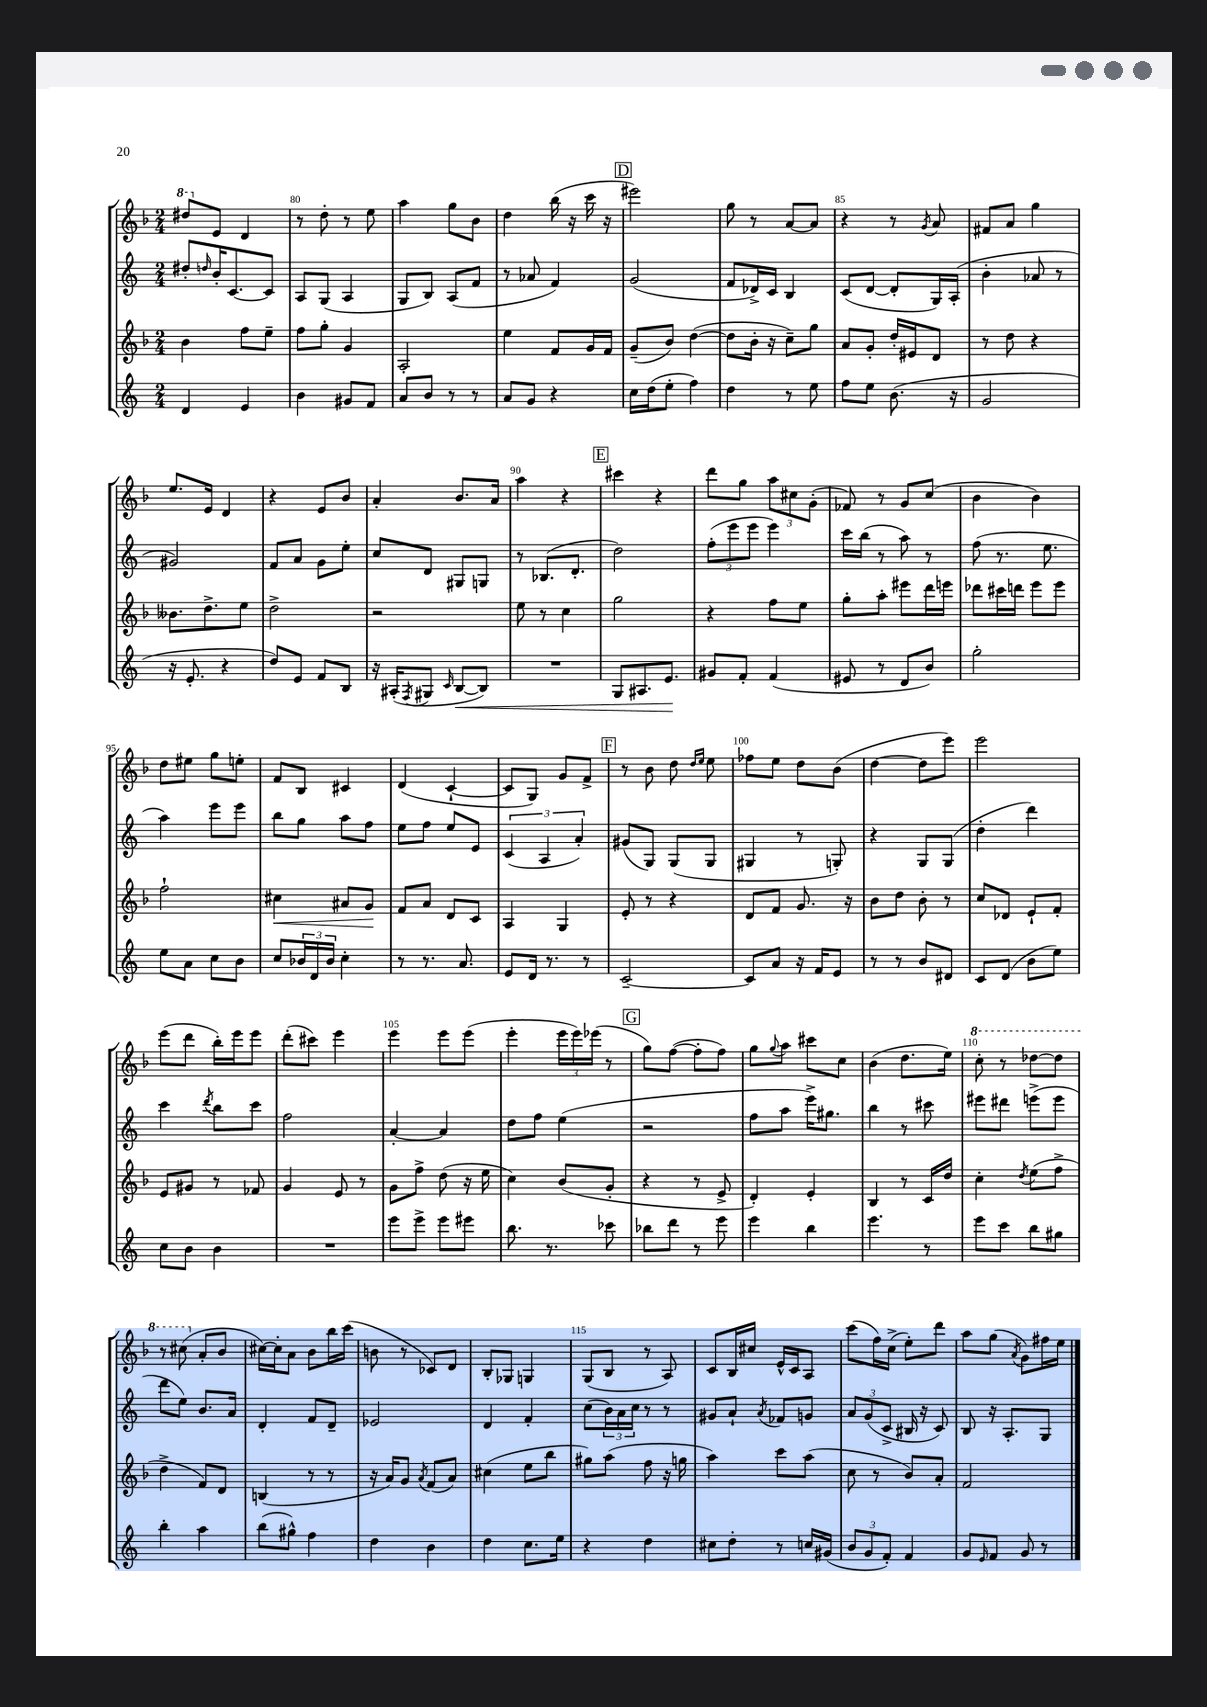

**kern	**dynam	**kern	**dynam	**kern	**kern
*part4	*part4	*part3	*part3	*part2	*part1
*staff4	*staff4	*staff3	*staff3	*staff2	*staff1
*clefG2	*	*clefG2	*	*clefG2	*clefG2
*k[]	*	*k[b-]	*	*k[]	*k[b-]
*M2/4	*	*M2/4	*	*M2/4	*M2/4
*	*	*	*	*	*8va
=79	=79	=79	=79	=79	=79
4d/	.	4b-\	.	8dd#X'/L	8ddd#X/L
.	.	.	.	16qqddn/	.
*	*	*	*	*	*X8va
.	.	.	.	16b'/K	8e/J
.	.	.	.	[8.c/	.
4e/	.	8ff\L	.	.	4d/
.	.	8ee~\J	.	8c/J]	.
=80	=80	=80	=80	=80	=80
4b\	.	8ff\L	.	8A/L	8r
.	.	8gg'\J	.	(8G/J	8dd'\
8g#X/L	.	4g/	.	4A/	8r
8f/J	.	.	.	.	8ee\
=81	=81	=81	=81	=81	=81
8a/L	.	2A'/	.	8G/L	4aa\
8b/J	.	.	.	8B/J)	.
8r	.	.	.	(8A/L	8gg\L
8r	.	.	.	8f/J	8b-\J
=82	=82	=82	=82	=82	=82
8a/L	.	4ee\	.	8r	4dd\
8g/J	.	.	.	8a-X/	.
4r	.	8f/L	.	4f/)	(16bb-\
.	.	.	.	.	16r
.	.	16g/L	.	.	16ccc\
.	.	16f/JJ	.	.	16r
!!LO:REH:place=s1:t=D
=83	=83	=83	=83	=83	=83
16cc\LL	.	(8g~/L	.	(2g/	2eee#X\)
(16dd\J	.	.	.	.	.
8ee'\J	.	8b-/J)	.	.	.
4ff\)	.	([4dd\	.	.	.
=84	=84	=84	=84	=84	=84
4dd\	.	8dd\L]	.	8f/L	8gg\
.	.	16b-'\Jk	.	16d-X^/L)	8r
.	.	16r	.	16c/JJ	.
8r	.	8cc~\L)	.	4B/	[8a/L
8ee\	.	8gg\J	.	.	8a/J]
=85	=85	=85	=85	=85	=85
8ff\L	.	8a/L	.	(8c/L	4r
8ee\J	.	8g'/J	.	[8d/J	.
(8.b\	.	16dd'/LL	.	8d'/L]	8r
.	.	16e#X/J	.	.	.
.	.	.	.	.	8qg/
.	.	8d/J	.	16G/L)	8a/
16r	.	.	.	(16A'/JJ	.
=86	=86	=86	=86	=86	=86
2g/	.	8r	.	4b'\	8f#X/L
.	.	8dd\	.	.	8a/J
.	.	4r	.	8a-X/	4gg\
.	.	.	.	8r	.
!!LO:LB:g=z
=87	=87	=87	=87	=87	=87
16r	.	8.b--X\L	.	2g#X/)	8.ee/L
8.e'/	.	.	.	.	.
.	.	8.dd^\	.	.	16e/Jk
4r	.	.	.	.	4d/
.	.	8ee\J	.	.	.
=88	=88	=88	=88	=88	=88
8dd/L)	.	2dd^\	.	8f/L	4r
8e/J	.	.	.	8a/J	.
8f/L	.	.	.	8g\L	8e/L
8B/J	.	.	.	8ee'\J	8b-/J
=89	=89	=89	=89	=89	=89
16r	.	2r	.	8cc/L	4a'/
(16A#X'/KL	.	.	.	.	.
8qF/	.	.	.	.	.
8G#X/J	.	.	.	8d/J	.
16qqc/	.	.	.	.	.
!	!LO:HP:b	!	!	!	!
[8B/L	<	.	.	8G#X/L	8.b-/L
8B/J])	.	.	.	8Gn/J	.
.	.	.	.	.	16a/Jk
=90	=90	=90	=90	=90	=90
2r	.	8ee\	.	8r	4aa\
.	.	8r	.	(8.B-X/L	.
.	.	4cc\	.	.	4r
.	.	.	.	8.d'/J	.
!!LO:REH:place=s1:t=E
=91	=91	=91	=91	=91	=91
8G/L	.	2gg\	.	2dd\)	4ccc#X\
8.A#X/	.	.	.	.	.
.	.	.	.	.	4r
8.e/J	.	.	.	.	.
.	[	.	.	.	.
=92	=92	=92	=92	=92	=92
8g#X/L	.	4r	.	(12ff'\L	8ddd\L
.	.	.	.	12eee\	.
8f'/J	.	.	.	.	8gg\J
.	.	.	.	12eee\J	.
(4f/	.	8ff\L	.	4eee\)	12aa\L
.	.	.	.	.	12cc#X\
.	.	8ee\J	.	.	.
.	.	.	.	.	(12g'\J
=93	=93	=93	=93	=93	=93
8e#X/	.	8gg'\L	.	16ccc\LL	8f-X/)
.	.	.	.	(16bb\JJ	.
8r	.	8aa'\J	.	8r	8r
8d/L	.	8eee#X\L	.	8aa\)	8g/L
8b/J)	.	16ddd\L	.	8r	(8cc/J
.	.	16eeen\JJ	.	.	.
=94	=94	=94	=94	=94	=94
2gg'\	.	8ddd-X\L	.	(8ff\	4b-\
.	.	16ccc#X\L	.	8.r	.
.	.	16dddn\JJ	.	.	.
.	.	8eee\L	.	.	4b-\)
.	.	.	.	8.ee\	.
.	.	8eee\J	.	.	.
!!LO:LB:g=z
=95	=95	=95	=95	=95	=95
8ee\L	.	2ff`\	.	4aa\)	8dd\L
8a\J	.	.	.	.	8ee#X\J
8cc\L	.	.	.	8eee\L	8gg\L
8b\J	.	.	.	8eee\J	8een'\J
=96	=96	=96	=96	=96	=96
!	!	!	!LO:HP:b	!	!
8cc/L	.	4cc#X\	<	8bb\L	8f/L
24b-X/L	.	.	.	8gg\J	8B-/J
24d/	.	.	.	.	.
24b-/JJ	.	.	.	.	.
4cc'\	.	8a#X/L	.	8aa\L	4c#X/
.	.	8g/J	.	8ff\J	.
.	.	.	[	.	.
=97	=97	=97	=97	=97	=97
8r	.	8f/L	.	8ee\L	(4d/
8.r	.	8a/J	.	8ff\J	.
.	.	8d/L	.	8ee/L	[4c`/
8.a/	.	.	.	.	.
.	.	8c/J	.	8e/J	.
=98	=98	=98	=98	=98	=98
8e/L	.	4A/	.	(6c/	8c/L]
16d/Jk	.	.	.	.	8G/J)
.	.	.	.	6A/	.
8.r	.	.	.	.	.
.	.	4G/	.	.	8g/L
.	.	.	.	6a'/)	.
8r	.	.	.	.	8f^/J
!!LO:REH:place=s1:t=F
=99	=99	=99	=99	=99	=99
[2c~/	.	8e'/	.	(8g#X/L	8r
.	.	8r	.	8G/J)	8b-\
.	.	4r	.	(8G/L	8dd\
.	.	.	.	.	16qqdd/LL
.	.	.	.	.	16qqee/JJ
.	.	.	.	8G/J	8ee\
=100	=100	=100	=100	=100	=100
8c/L]	.	8d/L	.	4G#X/	8ff-X\L
8a/J	.	8f/J	.	.	8ee\J
16r	.	8.g/	.	8r	8dd\L
16f/KL	.	.	.	.	.
8e/J	.	.	.	8Gn'/)	(8b-\J
.	.	16r	.	.	.
=101	=101	=101	=101	=101	=101
8r	.	8b-\L	.	4r	[4dd\
8r	.	8dd\J	.	.	.
8b/L	.	8b-'\	.	8G/L	8dd\L]
8d#X/J	.	8r	.	(8G/J	8eee\J)
=102	=102	=102	=102	=102	=102
8c/L	.	8cc/L	.	4dd'\	2eee\
(8d/J	.	8d-X/J	.	.	.
8b\L	.	8e`/L	.	4ddd\)	.
8ee\J)	.	8f'/J	.	.	.
!!LO:LB:g=z
=103	=103	=103	=103	=103	=103
8cc\L	.	8e/L	.	4ccc\	(8eee\L
8b\J	.	8g#X/J	.	.	8ddd\J
.	.	.	.	8qddd/	.
4b\	.	8r	.	8bb\L	16bb-'\LL)
.	.	.	.	.	16eee\J
.	.	8f-X/	.	8ccc\J	8eee\J
=104	=104	=104	=104	=104	=104
2r	.	4g/	.	2ff\	(8ddd'\L
.	.	.	.	.	8ccc#X\J)
.	.	8e/	.	.	4eee\
.	.	8r	.	.	.
=105	=105	=105	=105	=105	=105
8eee\L	.	8g\L	.	[4a'/	4eee\
8eee^\J	.	8ff^\J	.	.	.
8eee\L	.	(8dd\	.	4a/]	8eee\L
8eee#X\J	.	16r	.	.	(8eee\J
.	.	16ee\	.	.	.
=106	=106	=106	=106	=106	=106
8.bb\	.	4cc\)	.	8dd\L	4eee'\
.	.	.	.	8ff\J	.
8.r	.	.	.	.	.
.	.	(8b-/L	.	(4ee\	24eee\LL
.	.	.	.	.	24eee\)
.	.	.	.	.	(24eee-X\JJ
8ccc-X\	.	8g'/J	.	.	8r
!!LO:REH:place=s1:t=G
=107	=107	=107	=107	=107	=107
8bb-X\L	.	4r	.	2r	8gg\L)
8ddd\J	.	.	.	.	([8ff\J
8r	.	8r	.	.	8ff'\L]
8eee\	.	8e^/	.	.	8ff\J)
=108	=108	=108	=108	=108	=108
4eee\	.	4d'/)	.	8ff\L	8gg\L
.	.	.	.	.	8qqgg/
.	.	.	.	8aa\J	8aa\J
4bb\	.	4e'/	.	16eee^\KL)	8ccc#X\L
.	.	.	.	8.gg#X\J	.
.	.	.	.	.	8cc\J
=109	=109	=109	=109	=109	=109
4.eee\	.	4B-/	.	4bb\	(4b-\
.	.	8r	.	8r	8.dd\L
8r	.	16c/LL	.	8ccc#X\	.
.	.	16dd/JJ	.	.	16ee\Jk)
=110	=110	=110	=110	=110	=110
*	*	*	*	*	*8va
8eee\L	.	4cc'\	.	8eee#X\L	8ccc'\
8ccc\J	.	.	.	8ddd#X\J	8r
.	.	8qdd/	.	.	.
8bb\L	.	(8ee\L	.	(8eeen^\L	[8ddd-X\L
8gg#X\J	.	8ff^\J	.	8eee\J	8ddd-\J]
!!LO:LB:g=z
=111	=111	=111	=111	=111	=111
4bb'\	.	4dd^\	.	8ddd\L	8r
.	.	.	.	8ee\J)	(8ccc#X\
*	*	*	*	*	*X8va
4aa\	.	8f/L)	.	8.b/L	8a'/L
.	.	8d/J	.	.	8b-/J
.	.	.	.	16a/Jk	.
=112	=112	=112	=112	=112	=112
(8bb\L	.	(4Bn/	.	4d'/	[16cc#X\LL)
.	.	.	.	.	16cc#'\J]
8gg#X^^\J)	.	.	.	.	8a\J
4ff\	.	8r	.	8f/L	8b-\L
.	.	8r	.	8d~/J	16bb-\L
.	.	.	.	.	(16ccc\JJ
=113	=113	=113	=113	=113	=113
4dd\	.	16r	.	2e-X/	8bn\
.	.	16a/KL)	.	.	.
.	.	8g/J	.	.	8r
.	.	8qa/	.	.	.
4b\	.	(8f/L	.	.	8c-X/L)
.	.	8a/J)	.	.	8d/J
=114	=114	=114	=114	=114	=114
4dd\	.	(4cc#X\	.	4d/	8B-'/L
.	.	.	.	.	8G-X/J
8.cc\L	.	8ee\L	.	4f'/	4Gn/
.	.	8bb-\J	.	.	.
16ee\Jk	.	.	.	.	.
=115	=115	=115	=115	=115	=115
4r	.	8gg#X\L)	.	(8cc\L	(8G/L
.	.	(8aa\J	.	24b\L)	8B-/J
.	.	.	.	24a\	.
.	.	.	.	24cc\JJ	.
4dd\	.	8ff\	.	8r	8r
.	.	16r	.	8r	8A/)
.	.	16ggn\	.	.	.
=116	=116	=116	=116	=116	=116
8cc#X\L	.	4aa\)	.	8g#X/L	8c/L
8dd'\J	.	.	.	8a`/J	16B-/L
.	.	.	.	.	16cc#X/JJ
.	.	.	.	8qa/	.
8r	.	8ccc\L	.	8f-X/L	16e^^/LL
.	.	.	.	.	16c/J
16ccn/LL	.	(8aa\J	.	8gn/J	8A/J
(16g#X/JJ	.	.	.	.	.
=117	=117	=117	=117	=117	=117
12b/L	.	8cc\	.	12a/L	(8ccc\L
12g/	.	.	.	(12g/	.
.	.	8r	.	.	16ff\L)
12f'/J)	.	.	.	12c^/J	.
.	.	.	.	.	(16cc^\JJ
4f/	.	8b-/L)	.	16B#X/	8ee'\L)
.	.	.	.	16r	.
.	.	8a'/J	.	8c/)	8ddd\J
=118	=118	=118	=118	=118	=118
8g/L	.	2f/	.	8B/	8aa\L
16qqe/	.	.	.	.	.
8f/J	.	.	.	16r	(8gg\J
.	.	.	.	8.A'/L	.
.	.	.	.	.	8qa/
8g/	.	.	.	.	8g\L)
8r	.	.	.	8G/J	16ff#X\L
.	.	.	.	.	16ee\JJ
==	==	==	==	==	==
*-	*-	*-	*-	*-	*-
